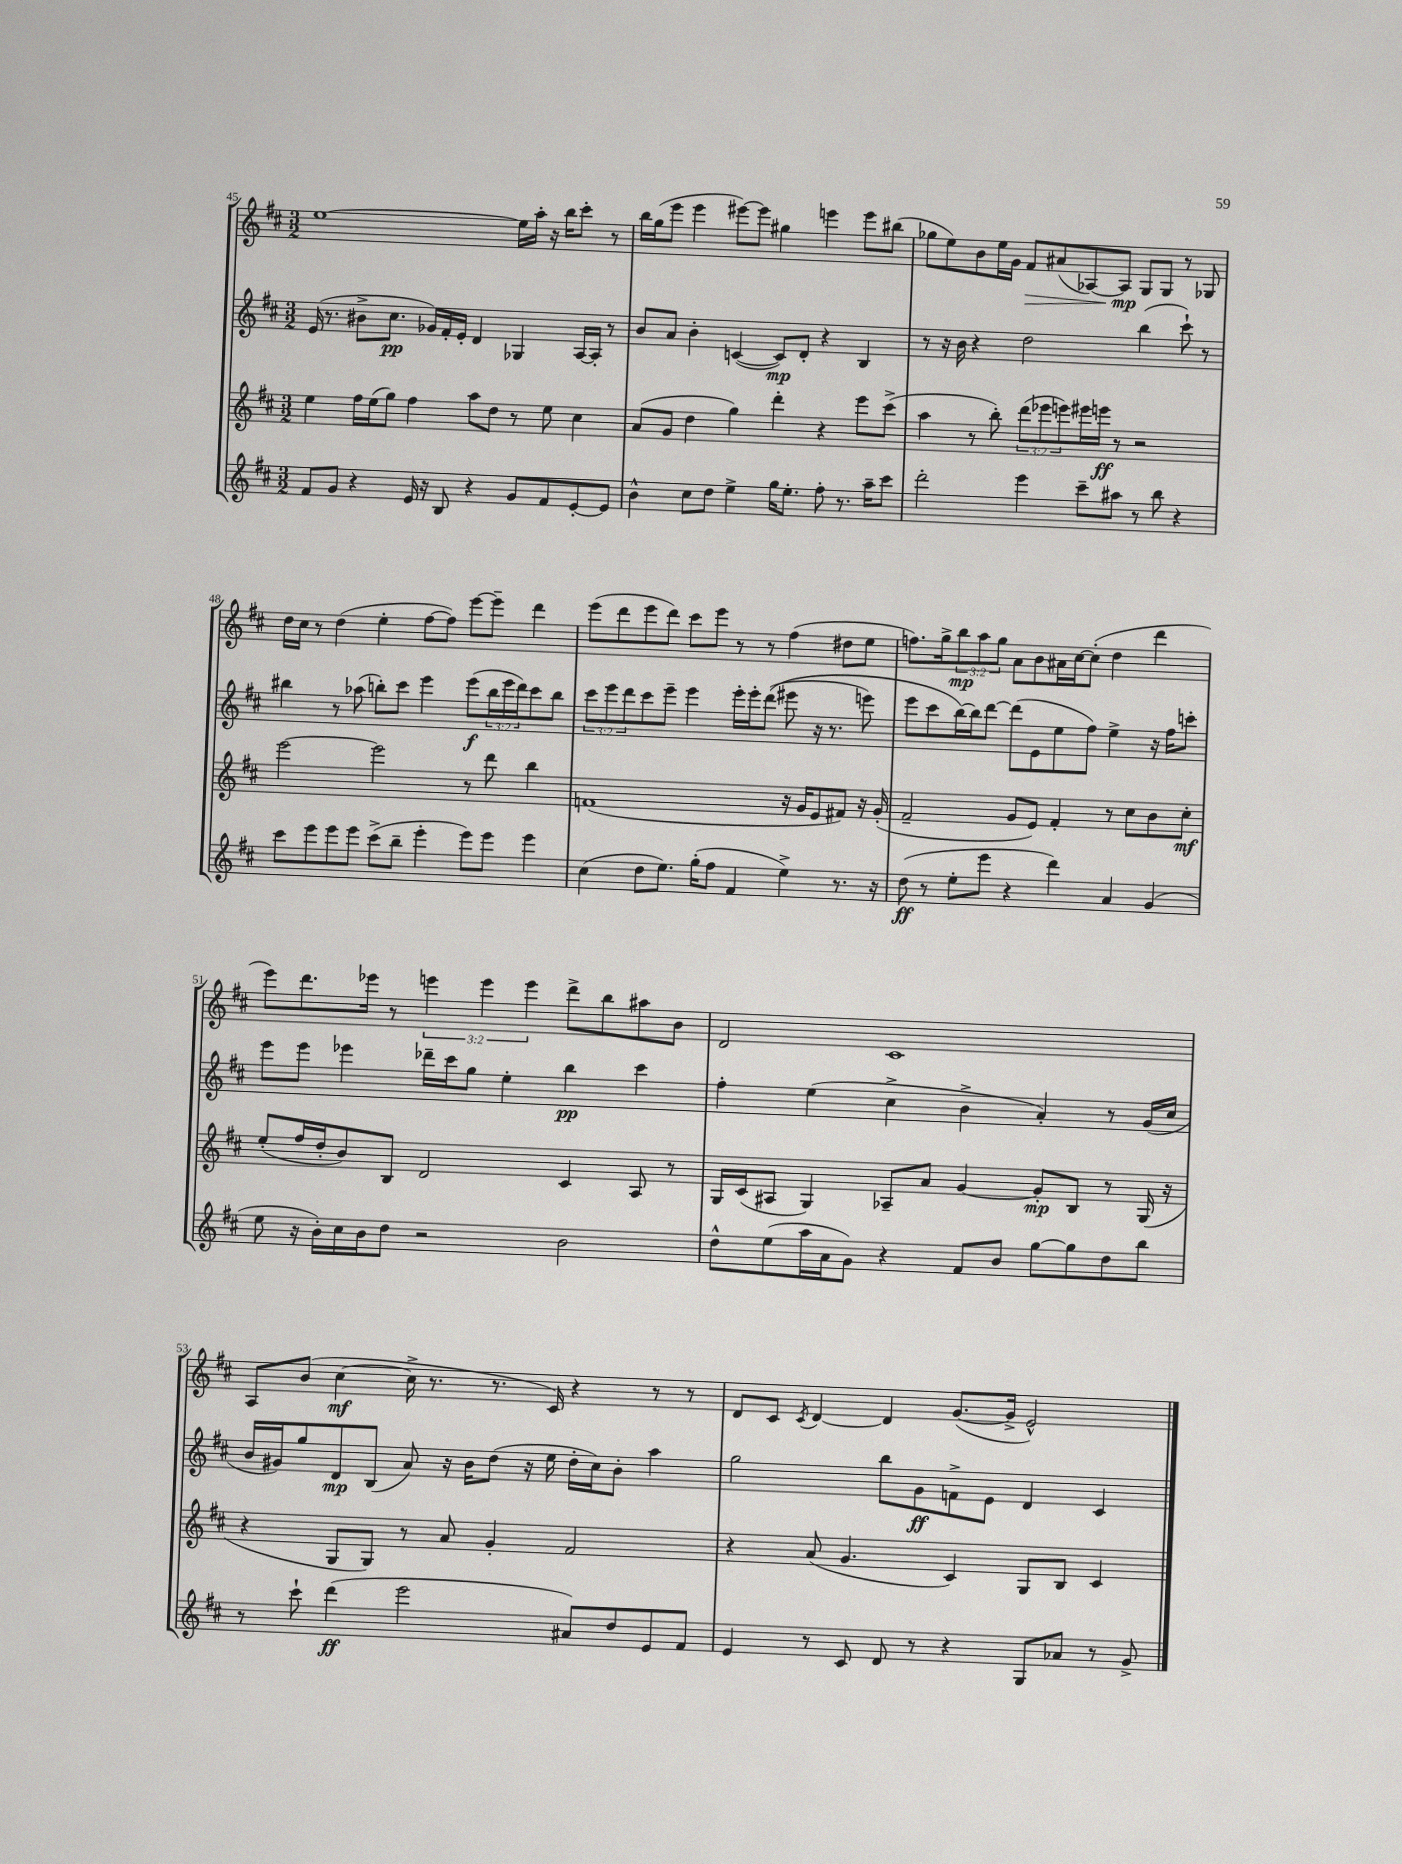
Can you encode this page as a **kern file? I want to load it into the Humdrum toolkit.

**kern	**dynam	**kern	**dynam	**kern	**dynam	**kern	**dynam
*part4	*part4	*part3	*part3	*part2	*part2	*part1	*part1
*staff4	*staff4	*staff3	*staff3	*staff2	*staff2	*staff1	*staff1
*clefG2	*	*clefG2	*	*clefG2	*	*clefG2	*
*k[f#c#]	*	*k[f#c#]	*	*k[f#c#]	*	*k[f#c#]	*
*M3/2	*	*M3/2	*	*M3/2	*	*M3/2	*
=45	=45	=45	=45	=45	=45	=45	=45
8f#/L	.	4ee\	.	(16e/	.	[1ee	.
.	.	.	.	8.r	.	.	.
8g/J	.	.	.	.	.	.	.
4r	.	16ff#\LL	.	8b#X^\L	.	.	.
.	.	(16ee\J	.	.	.	.	.
.	.	8gg\J)	.	8.cc#\J	pp	.	.
16e/	.	4ff#\	.	.	.	.	.
16r	.	.	.	16g-X/LL)	.	.	.
8B/	.	.	.	16f#'/	.	.	.
.	.	.	.	16e'/JJ	.	.	.
4r	.	8aa\L	.	4d/	.	.	.
.	.	8dd\J	.	.	.	.	.
8g/L	.	8r	.	4G-X/	.	16ee\LL]	.
.	.	.	.	.	.	16aa'\JJ	.
8f#/	.	8ee\	.	.	.	16r	.
.	.	.	.	.	.	16bb\KL	.
[8e'/	.	4cc#\	.	[16A/LL	.	8ccc#'\J	.
.	.	.	.	16A'/JJ]	.	.	.
8e/J]	.	.	.	8r	.	8r	.
=46	=46	=46	=46	=46	=46	=46	=46
4b^^\	.	(8a/L	.	8b/L	.	16bb\LL	.
.	.	.	.	.	.	(16gg\J	.
.	.	8g/J	.	8a/J	.	8eee\J	.
8cc#\L	.	4dd\	.	4b'\	.	4eee\	.
8dd\J	.	.	.	.	.	.	.
4ee^\	.	4gg\)	.	([4cn/	.	[8eee#X\L)	.
.	.	.	.	.	.	8eee#\J]	.
16gg\KL	.	4ddd'\	.	8c/L])	mp	4gg#X\	.
8.ee'\J	.	.	.	.	.	.	.
.	.	.	.	8d'/J	.	.	.
8ff#'\	.	4r	.	4r	.	4eeen\	.
8.r	.	.	.	.	.	.	.
.	.	8eee\L	.	4B/	.	8eee\L	.
16aa~\KL	.	.	.	.	.	.	.
8ccc#\J	.	(8ccc#^\J	.	.	.	(8bb#X\J	.
=47	=47	=47	=47	=47	=47	=47	=47
2ddd'\	.	4aa\	.	8r	.	8gg-X\L	.
.	.	.	.	16r	.	8ee\)	.
.	.	.	.	16b\	.	.	.
.	.	8r	.	4r	.	8b\	.
.	.	8bb'\)	.	.	.	16ee\L	.
.	.	.	.	.	.	16g\JJ	.
!	!	!	!	!	!	!	!LO:HP:b
4eee\	.	(12ddd\L	.	2dd\	.	8f#/L	>
.	.	12eee-X\	.	.	.	.	.
.	.	.	.	.	.	(8a#X/	.
.	.	12eeen\)	.	.	.	.	.
8ccc#~\L	.	16eee#X\L	.	.	.	[8A-X/)	.
.	.	16eeen\JJ	ff	.	.	.	.
8aa#X\J	.	8r	.	.	.	8A-/J]	mp
8r	.	2r	.	(4bb\	.	8G/L	]
8bb\	.	.	.	.	.	8G/J	.
4r	.	.	.	8ccc#`\)	.	8r	.
.	.	.	.	8r	.	8G-X/	.
!!LO:LB:g=z
=48	=48	=48	=48	=48	=48	=48	=48
8ccc#\L	.	[2eee\	.	4bb#X\	.	16dd\LL	.
.	.	.	.	.	.	16cc#\JJ	.
8eee\	.	.	.	.	.	8r	.
8eee\	.	.	.	8r	.	(4dd\	.
8eee\J	.	.	.	(8aa-X\	.	.	.
(8ccc#^\L	.	2eee\]	.	8bbn'\L)	.	4ee'\	.
8bb~\J	.	.	.	8ccc#\J	.	.	.
4eee'\	.	.	.	4eee\	.	[8ff#\L	.
.	.	.	.	.	.	8ff#\J])	.
8eee\L)	.	8r	.	(8eee\L	f	[8eee\L	.
8eee\J	.	8ddd\	.	24bb\L	.	8eee~\J]	.
.	.	.	.	24eee\	.	.	.
.	.	.	.	24ddd\J)	.	.	.
4eee\	.	4bb\	.	8ccc#\	.	4ddd\	.
.	.	.	.	8bb\J	.	.	.
=49	=49	=49	=49	=49	=49	=49	=49
(4cc#\	.	(1fn	.	12ccc#\L	.	(8eee\L	.
.	.	.	.	12eee\	.	.	.
.	.	.	.	.	.	8ddd\	.
.	.	.	.	12ddd\	.	.	.
8dd\L	.	.	.	8ccc#\	.	8eee\	.
8.ee\J)	.	.	.	8eee~\J	.	8ddd\J)	.
.	.	.	.	4eee\	.	8ccc#\L	.
(16gg'\KL	.	.	.	.	.	.	.
8ff#\J	.	.	.	.	.	8eee\J	.
4f#/	.	.	.	16eee'\LL	.	8r	.
.	.	.	.	16eee'\J	.	.	.
.	.	.	.	((8ddd\J	.	8r	.
4ee^\)	.	16r	.	8eee#X\	.	(4ff#\	.
.	.	16g/KL	.	.	.	.	.
.	.	8e/	.	16r	.	.	.
.	.	.	.	8.r	.	.	.
8.r	.	8f#X/J)	.	.	.	8dd#X\L	.
.	.	16r	.	8eeen\)	.	8ee\J	.
16r	.	(16g'/	.	.	.	.	.
=50	=50	=50	=50	=50	=50	=50	=50
(8dd\	ff	2f#~/	.	8eee\L	.	8.ffn\L)	.
8r	.	.	.	8ccc#\	.	.	.
.	.	.	.	.	.	16gg^\k	.
8ee'\L	.	.	.	[16bb\L)	.	12bb\	mp
.	.	.	.	16bb\J]	.	.	.
.	.	.	.	.	.	12aa\	.
8eee\J	.	.	.	[8ddd\J	.	.	.
.	.	.	.	.	.	12gg\J	.
4r	.	8g/L	.	(8ddd\L]	.	8a\L	.
.	.	8e/J)	.	8e\	.	8b\	.
4ddd\)	.	4f#'/	.	8ee\	.	16a#X\L	.
.	.	.	.	.	.	[16cc#\J	.
.	.	.	.	8ff#\J)	.	(8cc#'\J]	.
4a/	.	8r	.	4ee^\	.	4dd\	.
.	.	8cc#\L	.	.	.	.	.
(4g/	.	8b\	.	16r	.	4ddd\	.
.	.	.	.	16ff#\KL	.	.	.
.	.	8cc#'\J	mf	8cccn'\J	.	.	.
!!LO:LB:g=z
=51	=51	=51	=51	=51	=51	=51	=51
8ee\	.	(8ee'/L	.	8eee\L	.	8eee\L)	.
16r	.	16ff#/L	.	8eee\J	.	8.ddd\	.
16b'\LL)	.	16dd'/J	.	.	.	.	.
16cc#\	.	8b/)	.	4eee-X\	.	.	.
16b\J	.	.	.	.	.	16eee-X\Jk	.
8dd\J	.	8B/J	.	.	.	8r	.
2r	.	2d/	.	16ddd-X~\LL	.	6eeen\	.
.	.	.	.	16ccc#\J	.	.	.
.	.	.	.	8gg\J	.	.	.
.	.	.	.	.	.	6eee\	.
.	.	.	.	4ee'\	.	.	.
.	.	.	.	.	.	6eee\	.
2b\	.	4c#/	.	4bb\	pp	8ddd^\L	.
.	.	.	.	.	.	8bb\	.
.	.	8A/	.	4ccc#\	.	8aa#X\	.
.	.	8r	.	.	.	8b\J	.
=52	=52	=52	=52	=52	=52	=52	=52
8dd^^\L	.	16G/LL	.	4ff#'\	.	2d/	.
.	.	(16c#/J	.	.	.	.	.
(8ee\	.	8A#X/J	.	.	.	.	.
16aa\L	.	4G/)	.	(4ee\	.	.	.
16a\J	.	.	.	.	.	.	.
8g\J)	.	.	.	.	.	.	.
4r	.	8A-X~/L	.	4cc#^\	.	1c#	.
.	.	8a/J	.	.	.	.	.
8f#/L	.	[4g/	.	4b^\	.	.	.
8b/J	.	.	.	.	.	.	.
[8gg\L	.	8g'/L]	mp	4a'/)	.	.	.
8gg\]	.	8B/J	.	.	.	.	.
8dd\	.	8r	.	8r	.	.	.
8bb\J	.	(16G/	.	(16g/LL	.	.	.
.	.	16r	.	16cc#/JJ	.	.	.
!!LO:LB:g=z
=53	=53	=53	=53	=53	=53	=53	=53
8r	.	4r	.	16b/LL	.	8A/L	.
.	.	.	.	16g#X/J)	.	.	.
8ccc#`\	.	.	.	8gg/	.	(8b/J	.
(4ddd\	ff	8G/L	.	8d/	mp	[4cc#\	mf
.	.	8G/J)	.	(8B/J	.	.	.
2eee\	.	8r	.	8a/)	.	16cc#^\]	.
.	.	.	.	.	.	8.r	.
.	.	8a/	.	16r	.	.	.
.	.	.	.	16b\KL	.	.	.
.	.	4g'/	.	(8dd\J	.	8.r	.
.	.	.	.	16r	.	.	.
.	.	.	.	16ee\	.	16c#/)	.
8a#X/L)	.	2f#/	.	16dd'\LL	.	4r	.
.	.	.	.	16cc#\J)	.	.	.
8dd/	.	.	.	8b'\J	.	.	.
8e/	.	.	.	4aa\	.	8r	.
8f#/J	.	.	.	.	.	8r	.
=54	=54	=54	=54	=54	=54	=54	=54
4e/	.	4r	.	2gg\	.	8d/L	.
.	.	.	.	.	.	8c#/J	.
.	.	.	.	.	.	8qc#/	.
8r	.	(8a/	.	.	.	[4d/	.
8c#/	.	4.g/	.	.	.	.	.
8d/	.	.	.	8bb\L	.	4d/]	.
8r	.	.	.	8g\	ff	.	.
4r	.	4c#/)	.	8fn^\	.	([8.g/L	.
.	.	.	.	8e\J	.	.	.
.	.	.	.	.	.	16g^/Jk]	.
8G/L	.	8G/L	.	4d/	.	2e^^/)	.
8a-X/J	.	8B/J	.	.	.	.	.
8r	.	4c#/	.	4c#/	.	.	.
8g^/	.	.	.	.	.	.	.
==	==	==	==	==	==	==	==
*-	*-	*-	*-	*-	*-	*-	*-
